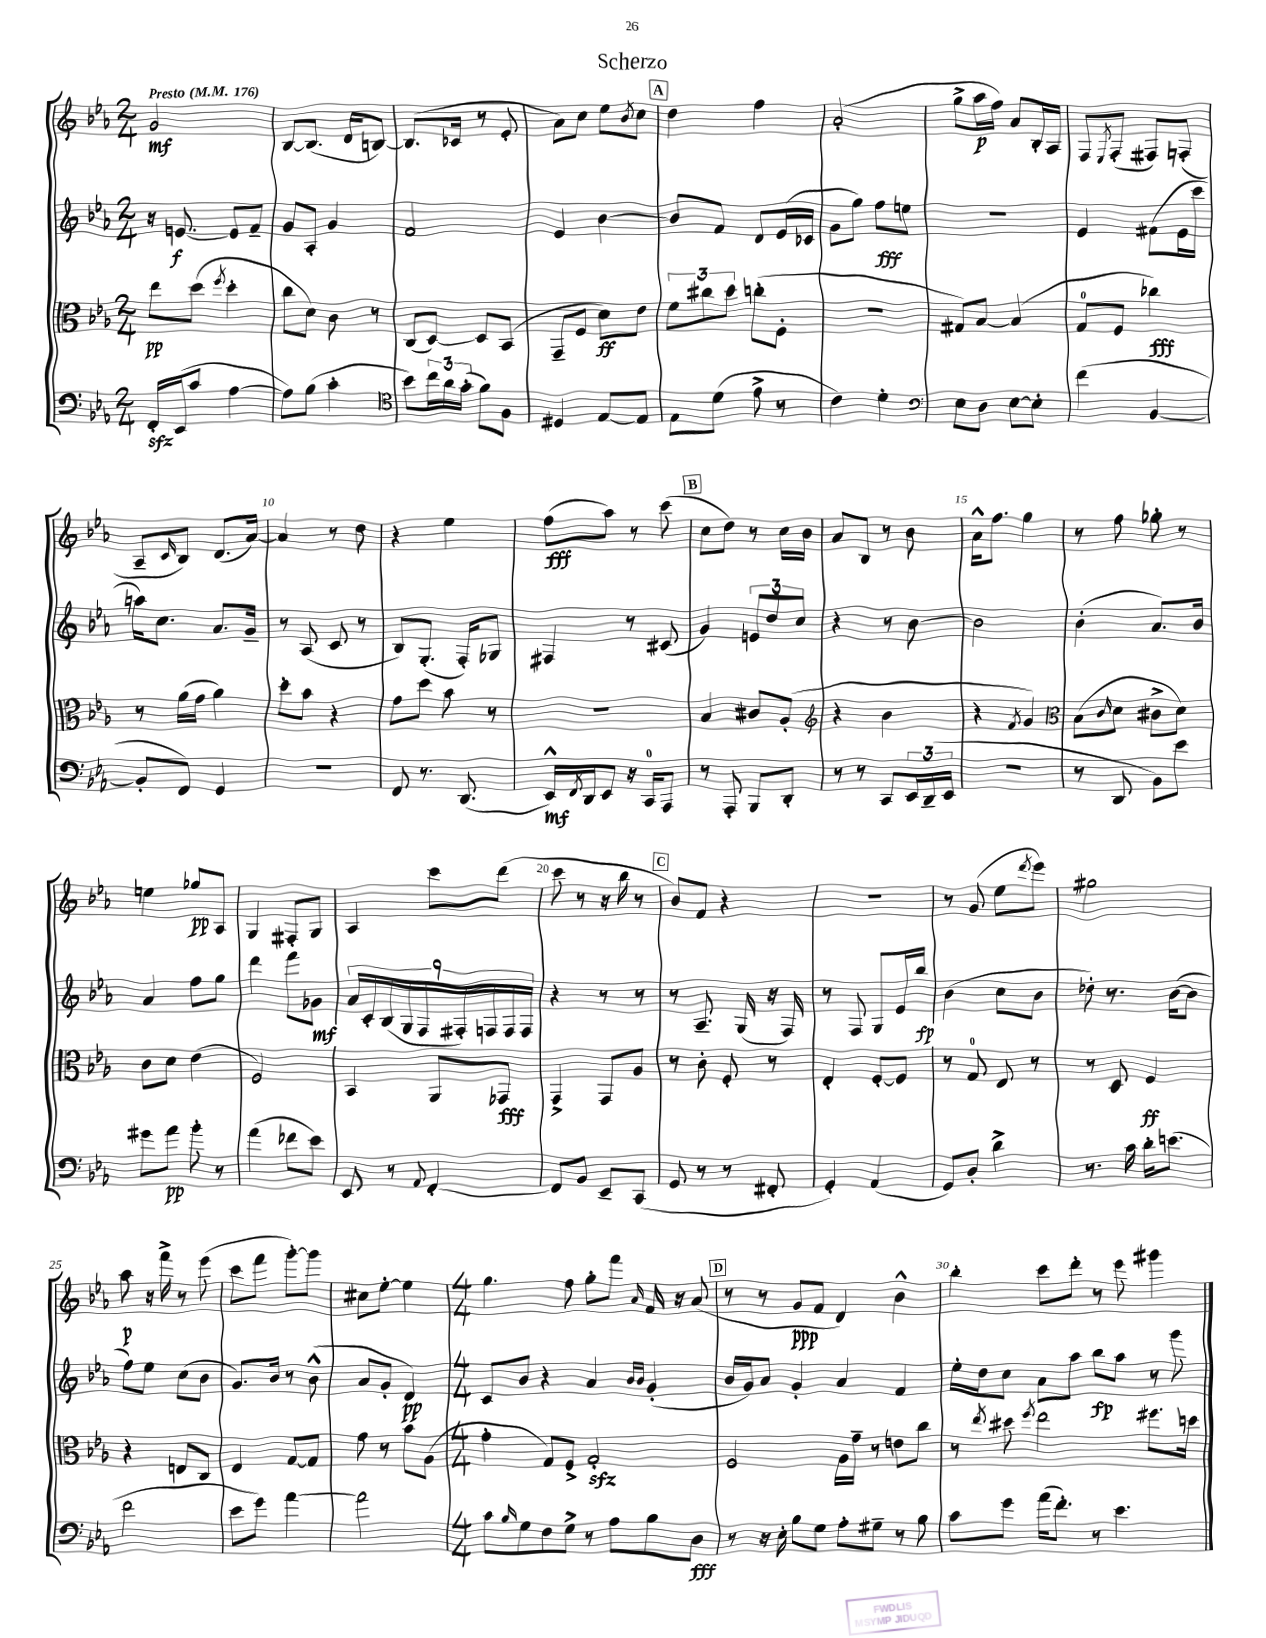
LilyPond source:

\header { title = "Scherzo" }
<<
\new StaffGroup <<
\new Staff = "s0" {
    \clef treble \key ees \major \numericTimeSignature \time 2/4 \tempo "Presto" 4 = 176
    g'2\mf |
    bes8~ bes8.( d'16 b8~) |
    b8.( ces'16 r8 ees'8-. |
    aes'8) c''8 ees''8 \acciaccatura { bes'8 } c''8 |
    \mark \markup { \box "A" } d''4 f''4 |
    aes'2-.( |
    g''8-> aes''16\p f''16) aes'8 bes16-. aes16 |
    f8 \acciaccatura { ees8 } f8-.( fis8) f8-.( |
    aes8-- \grace { c'16 } bes8) d'8.( aes'16~) |
    aes'4 r8 d''8 |
    r4 ees''4 |
    f''8\fff( aes''8) r8 c'''8( |
    \mark \markup { \box "B" } c''8 d''8) r8 c''16 bes'16 |
    aes'8 bes8 r8 bes'8 |
    aes'16-^ f''8. g''4 |
    r8 f''8 ges''8-. r8 |
    e''4 ges''8\pp aes8 |
    g4 fis8-. g8 |
    aes4 c'''8 d'''8( |
    c'''8 r8 r16 bes''16 r8 |
    \mark \markup { \box "C" } bes'8) f'8 r4 |
    R2 |
    r8 g'8( ees''8 \acciaccatura { d'''8 } ees'''8) |
    gis''2 |
    aes''8\p r16 f'''16-> r8 ees'''8( |
    c'''8 f'''8 g'''8~-.) g'''8 |
    cis''8 ees''8~-. ees''4 |
    \numericTimeSignature \time 4/4 g''4. f''8 g''8-. f'''8 \grace { aes'16 } f'16 r16 aes'8( |
    \mark \markup { \box "D" } r8 r8 g'8\ppp f'8 d'4) bes'4-^ |
    bes''4-. c'''8 d'''8-. r8 ees'''8 gis'''4 \bar "|." |
}
\new Staff = "s1" {
    \clef treble \key ees \major \numericTimeSignature \time 2/4
    r16 e'8.~\f e'8 f'8-- |
    g'8 aes8-. g'4 |
    f'2 |
    ees'4 bes'4~ |
    \mark \markup { \box "A" } bes'8 f'8 d'8 ees'16( ces'16 |
    g'8 g''8) f''8\fff e''8 |
    r2 |
    ees'4 fis'8( ees'16 c'''16 |
    a''16) c''8. aes'8. g'16-- |
    r8 aes8( c'8 r8 |
    bes8) g8.-.( f16-.) ges8 |
    fis4 r8 cis'8( |
    \mark \markup { \box "B" } g'4) \tuplet 3/2 { e'8 d''8 c''8 } |
    r4 r8 bes'8~ |
    bes'2 |
    bes'4-.( aes'8.) bes'16 |
    aes'4 f''8 g''8 |
    d'''4 f'''8 ges'8\mf |
    \tuplet 9/8 { aes'16 c'16-. bes16( g16 f16 fis16-.) f16 f16 f16 } |
    r4 r8 r8 |
    \mark \markup { \box "C" } r8 aes8.-- g16( r16 f16) |
    r8 f8 g8 ees'16 bes''16\fp |
    bes'4( c''8 bes'8 |
    des''8-.) r8. bes'16~( bes'8 |
    f''8) ees''8 c''8( bes'8 |
    g'8.) bes'16 r8 bes'8-^( |
    aes'8 g'8-. d'4\pp) |
    \numericTimeSignature \time 4/4 c'8 bes'8 r4 aes'4 \grace { bes'16 bes'16 } g'4-.( |
    \mark \markup { \box "D" } bes'16 g'16) aes'8 g'4-. aes'4 f'4 |
    ees''16-. d''16 c''8 aes'8 aes''8 bes''8\fp aes''8 r8 g'''8 \bar "|." |
}
\new Staff = "s2" {
    \clef alto \key ees \major \numericTimeSignature \time 2/4
    ees''8\pp d''8( \acciaccatura { f''8 } d''4-. |
    c''8 d'8) c'8 r8 |
    c8( d8~) d8 bes,8( |
    g,8-- f8 d'8\ff) ees'8 |
    \mark \markup { \box "A" } \tuplet 3/2 { f'8 cis''8 d''8 } c''8-.( f8-. |
    R2 |
    gis8) bes8~ bes4( |
    g8-0 f8 ces''4\fff) |
    r8 aes'16( g'16 aes'4) |
    d''8-. bes'8 r4 |
    g'8 d''8 bes'8 r8 |
    R2 |
    \mark \markup { \box "B" } bes4 cis'8 aes8-.( |
    \clef treble r4 bes'4 |
    r4 \acciaccatura { f'8 } g'4) |
    \clef alto bes8( \grace { c'16 } d'8 cis'8-> d'8) |
    c'8 d'8 ees'4( |
    f2) |
    bes,4 aes,8 ges,8\fff |
    g,4-> g,8 aes8 |
    \mark \markup { \box "C" } r8 c'8-. f8-. r8 |
    ees4-. f8~-. f8 |
    r8 g8-0 ees8 r8 |
    r8 d8 f4\ff |
    r4 e8 c8 |
    ees4 g8~ g8 |
    g'8 r8 bes'8 aes8( |
    \numericTimeSignature \time 4/4 g'4-. g8) f8-> g2-.\sfz |
    \mark \markup { \box "D" } f2 aes16 g'16-- r8 e'8 c''8 |
    r8 \acciaccatura { ees''8 } dis''8 \acciaccatura { f''8 } ees''2 fis''8. d''16 \bar "|." |
}
\new Staff = "s3" {
    \clef bass \key ees \major \numericTimeSignature \time 2/4
    f,16-.\sfz ees,16( c'8 aes4~ |
    aes8) bes8( c'4-. |
    \clef tenor bes'8) \tuplet 3/2 { c''16 aes'16 g'16-.( } f'8) f8 |
    dis4 ees8~ ees8 |
    \mark \markup { \box "A" } ees8 d'8( ees'8-> r8 |
    c'4) d'4-. |
    \clef bass ees8 d8 ees8~ ees8-. |
    f'4( bes,4~ |
    bes,8-. f,8) g,4 |
    R2 |
    f,8 r8. d,8.( |
    ees,16-^\mf) \acciaccatura { f,8 } d,16 ees,8 r16 c,16-0 aes,,8 |
    \mark \markup { \box "B" } r8 aes,,8-. bes,,8 d,8-. |
    r8 r8 c,8 \tuplet 3/2 { ees,16 d,16--( ees,16 } |
    R2 |
    r8 d,8 bes,8) ees'8 |
    gis'8 aes'8\pp bes'8-. r8 |
    aes'4( fes'8 ees'8) |
    ees,8 r8 \appoggiatura { aes,8 } f,4~-. |
    f,8 bes,8 ees,8-- c,8( |
    \mark \markup { \box "C" } g,8 r8 r8 fis,8-. |
    g,4-.) aes,4( |
    g,8) d8-. d'4-> |
    r8. c'16 d'16-. e'8.( |
    f'2 |
    ees'8 g'8) aes'4~ |
    aes'2 |
    \numericTimeSignature \time 4/4 c'8 \grace { bes16 } g8 f8 g8-> r8 aes8 bes8 d8\fff |
    \mark \markup { \box "D" } r8 r16 ees16-. bes8 g8 aes8-. gis8-- r8 bes8 |
    c'8 g'8 aes'16( f'8.-.) r8 ees'4. \bar "|." |
}
>>
>>
\layout { \context { \Score \override BarNumber.break-visibility = ##(#f #t #t) barNumberVisibility = #(every-nth-bar-number-visible 5) } }
